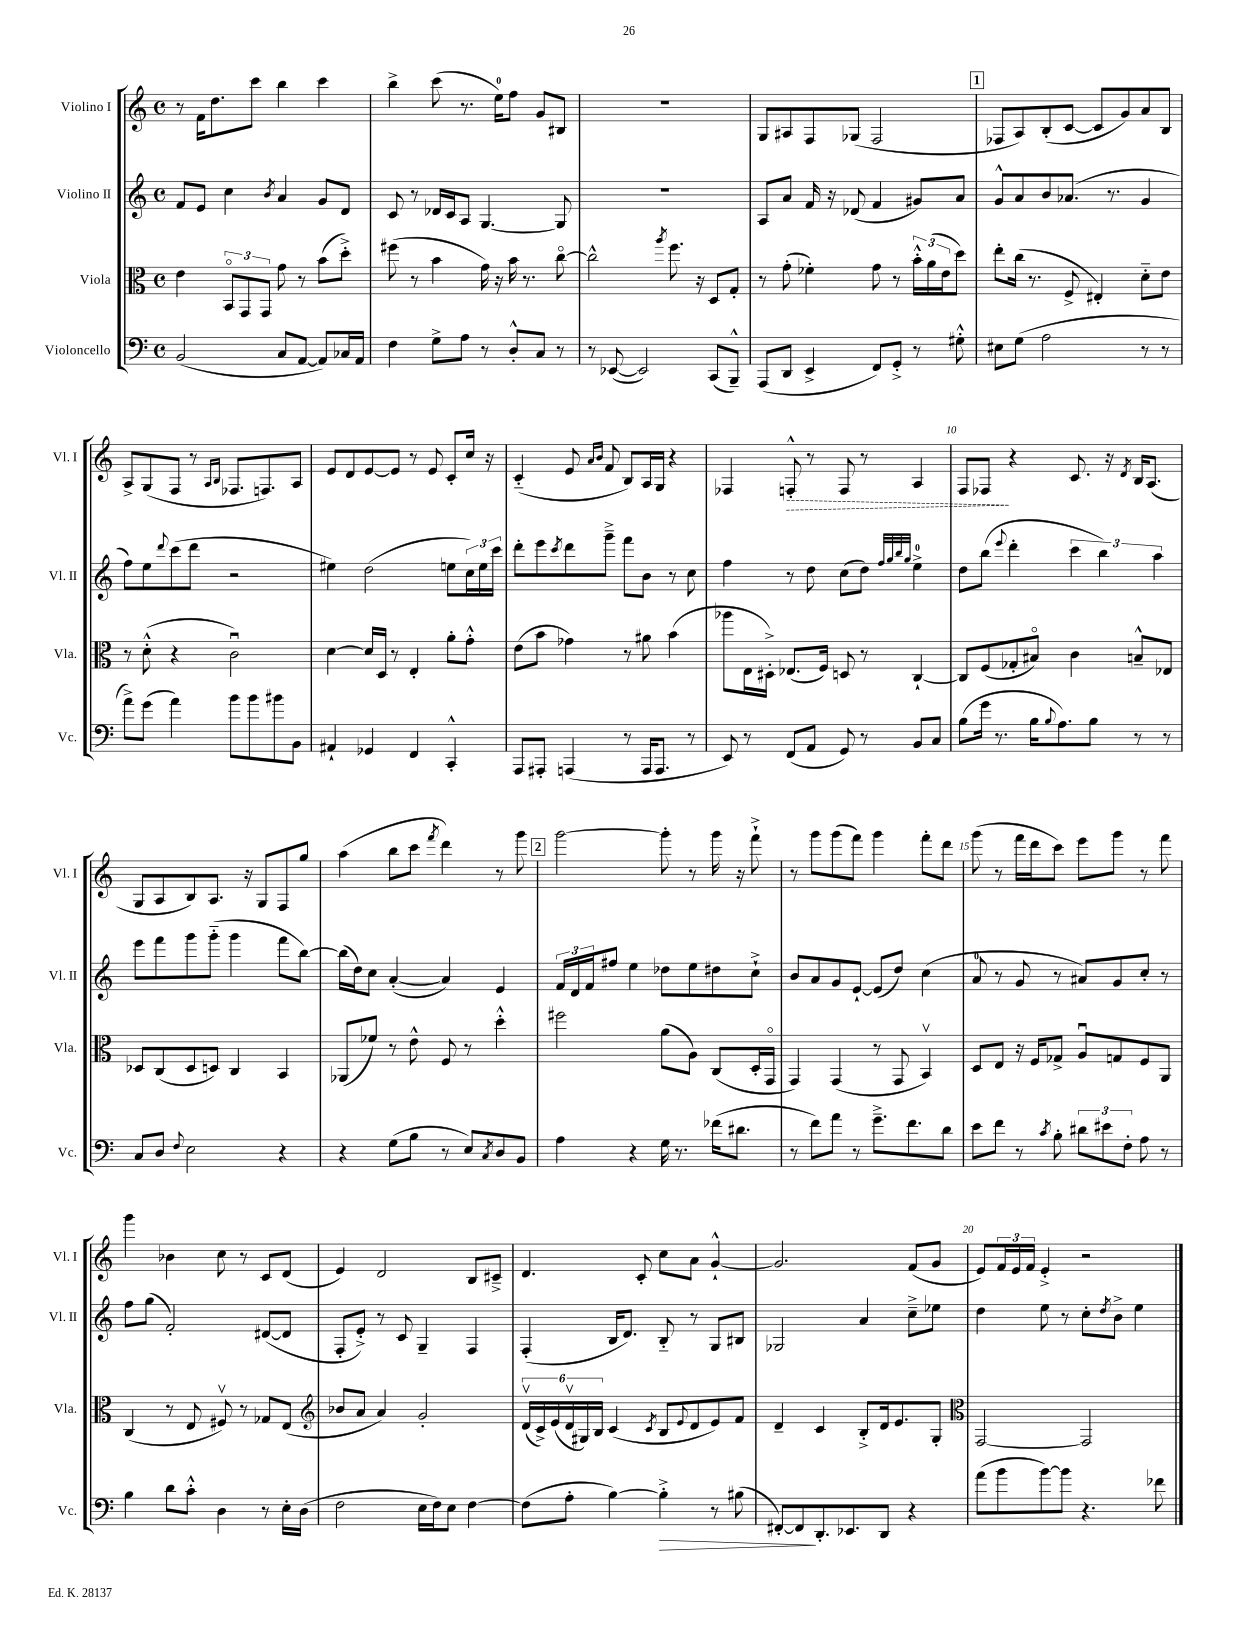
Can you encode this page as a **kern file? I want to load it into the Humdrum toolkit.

**kern	**dynam	**kern	**kern	**kern	**dynam
*part4	*part4	*part3	*part2	*part1	*part1
*staff4	*staff4	*staff3	*staff2	*staff1	*staff1
*I"Violoncello	*	*I"Viola	*I"Violino II	*I"Violino I	*
*I'Vc.	*	*I'Vla.	*I'Vl. II	*I'Vl. I	*
*clefF4	*	*clefC3	*clefG2	*clefG2	*
*k[]	*	*k[]	*k[]	*k[]	*
*M4/4	*	*M4/4	*M4/4	*M4/4	*
*met(c)	*	*met(c)	*met(c)	*met(c)	*
=1	=1	=1	=1	=1	=1
(2BB/	.	4e\	8f/L	8r	.
.	.	.	8e/J	16f\KL	.
.	.	.	.	8.dd\	.
.	.	12BB/L	4cc\	.	.
.	.	12GG/	.	.	.
.	.	.	.	8ccc\J	.
.	.	12GG/J	.	.	.
.	.	.	8qb/	.	.
8C/L	.	8g\	4a/	4bb\	.
[8AA/J	.	8r	.	.	.
8AA/L])	.	(8b\L	8g/L	4ccc\	.
16C-X/L	.	8dd'^\J)	8d/J	.	.
16AA/JJ	.	.	.	.	.
=2	=2	=2	=2	=2	=2
4F\	.	(8ff#X\	8c/	4bb^\	.
.	.	8r	8r	.	.
8G^\L	.	4b\	16d-X/LL	(8ccc\	.
.	.	.	16c/J	.	.
8A\J	.	.	8A/J	8.r	.
8r	.	16g\)	[4.G/	.	.
.	.	16r	.	16ee\KL)	.
8D'^^/L	.	16b\	.	8ff\J	.
.	.	8.r	.	.	.
8C/J	.	.	.	8g/L	.
8r	.	[8cc\	8G/]	8B#X/J	.
=3	=3	=3	=3	=3	=3
8r	.	2cc^^\]	1r	1r	.
([8EE-X/	.	.	.	.	.
2EE-/])	.	.	.	.	.
.	.	8qaa/	.	.	.
.	.	8.ff\	.	.	.
.	.	16r	.	.	.
(8CC/L	.	8D/L	.	.	.
8BBB~^^/J)	.	8G'/J	.	.	.
=4	=4	=4	=4	=4	=4
(8AAA/L	.	8r	8A/L	8G/L	.
8DD/J	.	(8g'\	8a/J	8A#X/	.
4EE^/	.	4f-X'\)	16f/	8F/	.
.	.	.	16r	.	.
.	.	.	(8d-X/	(8G-X/J	.
8FF/L)	.	8g\	4f/	2F/	.
8GG'^/J	.	8r	.	.	.
8r	.	24b'^^\LL	8g#X/L)	.	.
.	.	(24a\	.	.	.
.	.	24e\J	.	.	.
8G#X'^^\	.	8dd\J)	8a/J	.	.
!!LO:REH:place=s1:t=1
=5	=5	=5	=5	=5	=5
8E#X\L	.	8ee'\L	8g^^/L	8F-X/L	.
(8G\J	.	(16cc\Jk	8a/	8A/)	.
.	.	8.r	.	.	.
2A\	.	.	8b/	(8B'/	.
.	.	8F^/	(8.a-X/J	[8c/J	.
.	.	4E#X'/)	.	8c/L]	.
.	.	.	8.r	.	.
.	.	.	.	8g/)	.
8r	.	8d\L	4g/	8a/	.
8r	.	8e\J	.	8B/J	.
!!LO:LB:g=z
=6	=6	=6	=6	=6	=6
8a^\L)	.	8r	8ff\L)	8A^/L	.
(8g\J	.	(8d'^^\	8ee\	(8G/	.
.	.	.	8qqddd/	.	.
4a\)	.	4r	(8ccc\	8F/J	.
.	.	.	8ddd\J	8r	.
.	.	.	.	16qqA/LL	.
.	.	.	.	16qqB/JJ	.
8b\L	.	2cu\)	2r	8.F-X/L	.
8b\	.	.	.	.	.
.	.	.	.	8.Fn/)	.
8b#X\	.	.	.	.	.
8BB\J	.	.	.	8A/J	.
=7	=7	=7	=7	=7	=7
4AA#X`/	.	[4d\	4ee#X\)	8e/L	.
.	.	.	.	8d/	.
4GG-X/	.	16d/LL]	(2dd\	[8e/	.
.	.	16D/JJ	.	.	.
.	.	8r	.	8e/J]	.
4FF/	.	4E'/	.	8r	.
.	.	.	.	8e/	.
4CC'^^/	.	8a'\L	8een\L	8c'/L	.
.	.	8g'^^\J	24cc\L)	16cc/Jk	.
.	.	.	24ee\	.	.
.	.	.	.	16r	.
.	.	.	24ccc\JJ	.	.
=8	=8	=8	=8	=8	=8
8AAA/L	.	(8e\L	8ddd'\L	(4c/	.
8AAA#X'/J	.	8b\J	8eee\	.	.
.	.	.	8qccc/	.	.
(4AAAn/	.	4g-X\)	8ddd\	8e/	.
.	.	.	.	16qqa/LL	.
.	.	.	.	16qqb/JJ	.
.	.	.	8ggg~^\J	8f/	.
8r	.	8r	8fff\L	8B/L)	.
16AAA/KL	.	8a#X\	8b\J	16A/L	.
8.AAA/J	.	.	.	16G/JJ	.
.	.	(4b\	8r	4r	.
8r	.	.	8cc\	.	.
=9	=9	=9	=9	=9	=9
8EE/)	.	8aa-X\L	4ff\	4F-X/	.
8r	.	16E\L	.	.	.
.	.	16D#X'^\JJ)	.	.	.
!	!	!	!	!	!LO:HP:b
(8FF/L	.	(8.E-X/L	8r	8Fn'^^/	>
8AA/J	.	.	8dd\	8r	.
.	.	16F/Jk)	.	.	.
8GG/)	.	8Dn/	(8cc\L	8F/	.
8r	.	8r	8dd\J)	8r	.
.	.	.	32qqff/LLL	.	.
.	.	.	32qqgg/	.	.
.	.	.	32qqbb/	.	.
.	.	.	32qqgg/JJJ	.	.
8BB/L	.	[4C`/	4ee^\	4A/	.
8C/J	.	.	.	.	.
=10	=10	=10	=10	=10	=10
(8B\L	.	8C/L]	8dd\L	8F/L	.
16g\Jk	.	(8F/	(8bb\J	8F-X/J	.
8.r	.	.	.	.	.
.	.	.	8qqeee/	.	.
.	.	8G-X'/	4ddd'\	4r	]
16B\KL	.	8B#X/J)	.	.	.
8qqB/	.	.	.	.	.
8.A\)	.	.	.	.	.
.	.	4c\	6ccc\	8.c/	.
8B\J	.	.	.	.	.
.	.	.	6bb\)	.	.
.	.	.	.	16r	.
.	.	.	.	8qd/	.
8r	.	8Bn~^^/L	.	16B/KL	.
.	.	.	.	(8.A/J	.
.	.	.	6aa\	.	.
8r	.	8E-X/J	.	.	.
!!LO:LB:g=z
=11	=11	=11	=11	=11	=11
8C/L	.	8D-X/L	8eee\L	8G/L	.
8D/J	.	(8C/	8fff\	8A/	.
8qqF/	.	.	.	.	.
2E\	.	8D-/	8ggg\	8B/)	.
.	.	8Dn/J)	(8ggg\J	8.A/J	.
.	.	4C/	4ggg\	.	.
.	.	.	.	16r	.
.	.	.	.	8G/L	.
4r	.	4BB/	8fff\L	8F/	.
.	.	.	[8bb\J)	8gg/J	.
=12	=12	=12	=12	=12	=12
4r	.	(8AA-X/L	(16bb\LL]	(4aa\	.
.	.	.	16dd\J)	.	.
.	.	8f-X/J)	8cc\J	.	.
(8G\L	.	8r	([4a'/	8bb\L	.
8B\J	.	8e^^\	.	8ccc\J	.
.	.	.	.	8qfff/	.
8r	.	8F/	4a/])	4ddd\)	.
8E/L)	.	8r	.	.	.
8qC/	.	.	.	.	.
8D/	.	4dd'^^\	4e/	8r	.
8BB/J	.	.	.	8ggg\	.
!!LO:REH:place=s1:t=2
=13	=13	=13	=13	=13	=13
4A\	.	2ff#X\	24f/LL	[2ggg\	.
.	.	.	24d/	.	.
.	.	.	24f/J	.	.
.	.	.	8ff#X/J	.	.
4r	.	.	4ee\	.	.
16G\	.	(8a\L	8dd-X\L	8ggg'\]	.
8.r	.	.	.	.	.
.	.	8A\J)	8ee\	8r	.
(16f-X\KL	.	(8C/L	8dd#X\	16ggg\	.
8.d#X\J	.	.	.	16r	.
.	.	16D'/L	8cc`^\J	8fff`^\	.
.	.	16GG/JJ	.	.	.
=14	=14	=14	=14	=14	=14
8r	.	4GG/)	8b/L	8r	.
8f\L)	.	.	8a/	8ggg\L	.
8a\J	.	(4GG/	8g/	(8ggg\	.
8r	.	.	[8e`/J	8fff\J)	.
8.g~^\L	.	8r	(8e/L]	4ggg\	.
.	.	8GG/	8dd/J)	.	.
8.f\	.	.	.	.	.
.	.	4BBv/)	(4cc\	8fff'\L	.
8d\J	.	.	.	8ddd\J	.
=15	=15	=15	=15	=15	=15
8e\L	.	8D/L	8a/	(8ggg\	.
8f\J	.	8E/J	8r	8r	.
8r	.	16r	8g/	16fff\LL	.
.	.	16F/KL	.	16ddd\J	.
8qc/	.	.	.	.	.
8B'\	.	8G-X^/J	8r	8ccc\J)	.
12d#X\L	.	8Au/L	8a#X/L)	8eee\L	.
12e#X\	.	.	.	.	.
.	.	8Gn/	8g/	8ggg\J	.
12F'\J	.	.	.	.	.
8A\	.	8F/	8cc'/J	8r	.
8r	.	8AA/J	8r	8fff\	.
!!LO:LB:g=z
=16	=16	=16	=16	=16	=16
4B\	.	(4C/	8ff\L	4ggg\	.
.	.	.	(8gg\J	.	.
8d\L	.	8r	2f'/)	4b-X\	.
8c'^^\J	.	8E/	.	.	.
4D\	.	8F#Xv/)	.	8cc\	.
.	.	8r	.	8r	.
8r	.	8G-X/L	([8d#X/L	8c/L	.
16E'\LL	.	(8E/J	8d#/J]	(8d/J	.
(16D\JJ	.	.	.	.	.
=17	=17	=17	=17	=17	=17
*	*	*clefG2	*	*	*
2F\	.	8b-X/L	8F'/L	4e/)	.
.	.	8a/J	8e'^/J)	.	.
.	.	4a/)	8r	2d/	.
.	.	.	8c/	.	.
16E\LL	.	2g'/	4G~/	.	.
16F\J)	.	.	.	.	.
8E\J	.	.	.	.	.
[4F\	.	.	4F/	8B/L	.
.	.	.	.	8c#X~^/J	.
=18	=18	=18	=18	=18	=18
(8F\L]	.	(24dv/LL	(4F'/	4.d/	.
.	.	24c^/)	.	.	.
.	.	(24e/	.	.	.
8A'\J	.	24dv/	.	.	.
.	.	24G#X/)	.	.	.
.	.	24B/JJ	.	.	.
[4B\)	.	(4c/	16B/KL	.	.
.	.	.	8.d/J)	.	.
.	.	.	.	8c'/	.
.	.	8qc/	.	.	.
!	!LO:HP:b	!	!	!	!
4B'^\]	>	8B/L	8B/	8cc\L	.
.	.	8qqe/	.	.	.
.	.	8d/	8r	8a\J	.
8r	.	8e/)	8G/L	[4g`^^/	.
(8B#X\	.	8f/J	8B#X/J	.	.
=19	=19	=19	=19	=19	=19
[8FF#X'/L)	.	4d~/	2G-X/	2.g/]	.
8FF#/]	.	.	.	.	.
8.DD'/	]	4c/	.	.	.
8.EE-X/	.	.	.	.	.
.	.	8B'^/L	4a/	.	.
8DD/J	.	16d/k	.	.	.
.	.	8.e/	.	.	.
4r	.	.	8cc~^\L	(8f/L	.
.	.	8G'/J	8ee-X\J	8g/J	.
=20	=20	=20	=20	=20	=20
*	*	*clefC3	*	*	*
(8a\L	.	[2GG/	4dd\	8e/L)	.
8b\	.	.	.	24f/L	.
.	.	.	.	24e/	.
.	.	.	.	24f/JJ	.
[8b\)	.	.	8ee\	4e'^/	.
8b\J]	.	.	8r	.	.
4.r	.	2GG/]	8cc'\L	2r	.
.	.	.	8qdd/	.	.
.	.	.	8b^\J	.	.
.	.	.	4ee\	.	.
8f-X\	.	.	.	.	.
==	==	==	==	==	==
*-	*-	*-	*-	*-	*-
